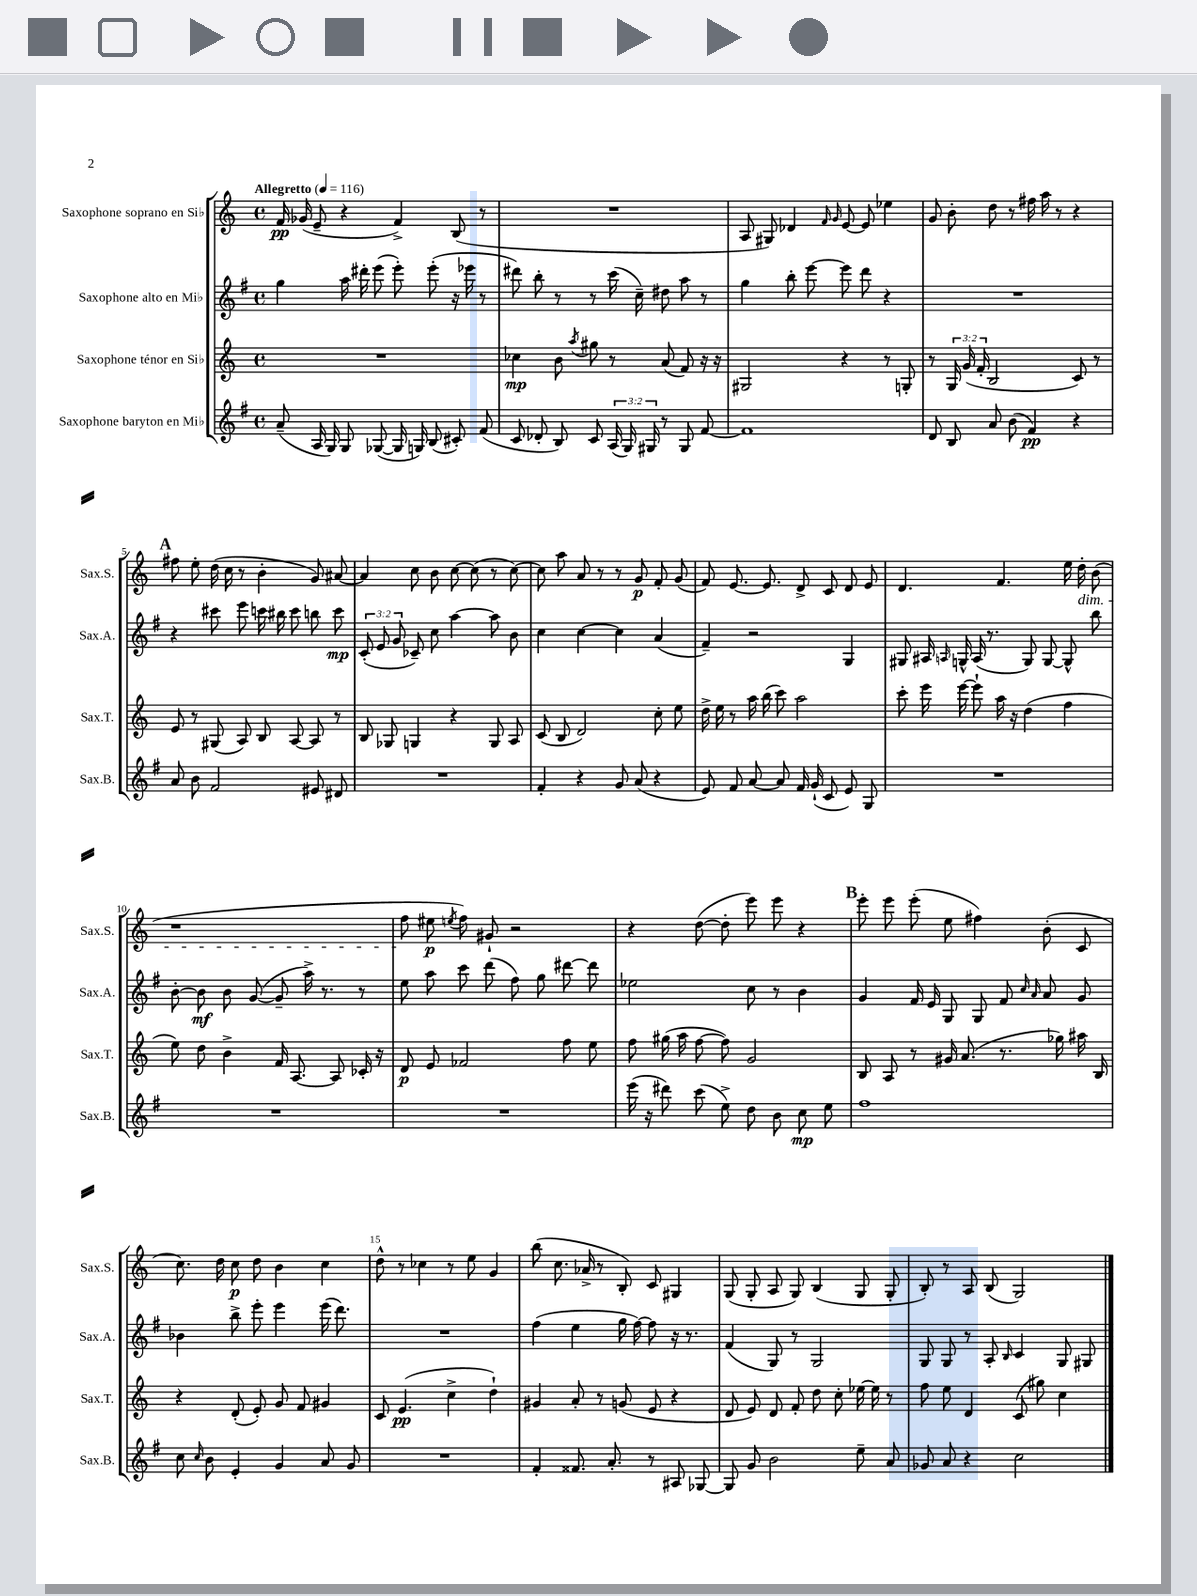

**kern	**kern	**kern	**kern
*staff4	*staff3	*staff2	*staff1
*clefG2	*clefG2	*clefG2	*clefG2
*k[f#]	*k[]	*k[f#]	*k[]
*M4/4	*M4/4	*M4/4	*M4/4
*met(c)	*met(c)	*met(c)	*met(c)
*MM116	*MM116	*MM116	*MM116
(8a~	1r	4gg	16f
.	.	.	(16g-
16A	.	.	8e~
16G)	.	.	.
8G	.	16aa	4r
.	.	16ddd#'	.
([8G-	.	(8eee	.
16G-]	.	8eee')	4f^)
16G)	.	.	.
(8B	.	(8eee'	.
8c#')	.	16r	(8B
.	.	16eee-	.
(8f#	.	8r	8r
=	=	=	=
8c	4cc-	8ddd#)	1r
8d-'	.	8bb'	.
8B)	8b	8r	.
.	8qaa	.	.
8c	8gg#	8r	.
(24A	8r	(16ccc	.
24G)	.	.	.
.	.	16cc~)	.
24G#	.	.	.
8r	(8a	8dd#	.
8G#	8f)	8aa	.
[8f#	16r	8r	.
.	16r	.	.
=	=	=	=
1f#]	2G#	4gg	8A
.	.	.	8G#)
.	.	8bb'	4d-
.	.	[8eee	.
.	.	.	16qqf
.	.	.	16qqg
.	4r	8eee]	[8e
.	.	8ddd	8e]
.	8r	4r	4ee-
.	8G'	.	.
=	=	=	=
8d	8r	1r	8g
8B	24G	.	8b'
.	(24g	.	.
.	24f'	.	.
8a	2B	.	8dd
(8b	.	.	8r
4f#)	.	.	16ff#
.	.	.	16aa
.	.	.	8r
4r	8c)	.	4r
.	8r	.	.
=	=	=	=
8a	8e	4r	8ff#
8b	8r	.	8ee'
2f#	(8G#	8ccc#	(16dd
.	.	.	16cc
.	8A)	8eee	8r
.	8B	16ccc	4b'
.	.	16bb#	.
.	[8A	8ccc	.
8e#	8A]	8bb	8g)
8d#	8r	8ccc	[8a#
=	=	=	=
1r	8B	(12c'	4a#]
.	.	12e	.
.	8G-	.	.
.	.	12g	.
.	4G	8c-~)	8cc
.	.	8cc	8b
.	4r	[4aa	[8cc
.	.	.	(8cc]
.	8G	8aa]	8r
.	8A	8b	[8cc)
=	=	=	=
4f#'	(8c	4cc	8cc]
.	8B	.	8aa
4r	2d)	[4cc	8a
.	.	.	8r
8g	.	4cc]	8r
(8a	.	.	8g
4r	8cc'	(4a	8f'
.	8ee	.	(8g
=	=	=	=
8e)	16dd^	4f#~)	8f)
.	16ee	.	.
8f#	8r	.	[8.e
[8a	16aa	2r	.
.	(16bb	.	8.e]
8a]	8ccc)	.	.
16f#	2aa	.	8d^
(16g`	.	.	.
8c	.	.	8c
8e)	.	4G	8d
8G	.	.	8e
=	=	=	=
1r	8ccc'	8G#	4.d
.	16eee	16A#	.
.	.	16qqA	.
.	[16eee	16G^^	.
.	8eee`]	(16A	.
.	.	8.r	.
.	16aa	.	4.f
.	16r	.	.
.	(4dd	8G)	.
.	.	[8G	.
.	4ff	8G^^]	16ee
.	.	.	16dd'
.	.	8bb	(8b
=	=	=	=
1r	8ee)	[8b'	1r
.	8dd	8b]	.
.	4b^	8b	.
.	.	([8g	.
.	16f	8g~]	.
.	[8.A	.	.
.	.	16aa^)	.
.	.	8.r	.
.	8A]	.	.
.	16c-'	8r	.
.	16r	.	.
=	=	=	=
1r	8d	8ee	8ff
.	8e	8aa	8ee#
.	.	.	8qee
.	2f-	8ccc	8ff)
.	.	(8ddd	8g#`
.	.	8ff#)	2r
.	.	8gg	.
.	8ff	[8ddd#	.
.	8ee	8ddd#]	.
=	=	=	=
(16eee	8ff	2ee-	4r
16r	.	.	.
8ddd#)	(16gg#	.	.
.	16aa	.	.
(8ccc	[8ff	.	([8dd
8ee^)	8ff])	.	8dd']
8dd	2g	8cc	8eee)
8b	.	8r	8eee
8cc	.	4b	4r
8ee	.	.	.
=	=	=	=
1ff#	8B	4g	8eee'
.	8A	.	8eee
.	8r	16f#	(8eee'
.	.	16e	.
.	16g#	8G	8ee
.	(8.a	.	.
.	.	8G	4ff#)
.	8.r	8f#	.
.	.	16qqcc	.
.	.	16qqa	.
.	.	8a	(8b'
.	16gg-)	.	.
.	16aa#	8g	8c
.	16B	.	.
=	=	=	=
8cc	4r	4b-	8.cc)
16qqcc	.	.	.
8b	.	.	.
.	.	.	16dd
4e'	(8d'	8bb^	8cc
.	8e')	8eee'	8dd
4g	8g	4eee	4b
.	8f	.	.
8a	4g#	(16eee	4cc
.	.	8.ddd)	.
8g	.	.	.
=	=	=	=
1r	8c	1r	8dd^^
.	(4.e	.	8r
.	.	.	4cc-
.	4cc^	.	8r
.	.	.	8ee
.	4dd`)	.	4g
=	=	=	=
4f#'	4g#	(4ff#	(8bb
.	.	.	8.cc
8.f##	8a'	4ee	.
.	.	.	16a-^
.	8r	.	8r
8.a'	.	.	.
.	(8g	16gg	8B')
.	.	[16ff#)	.
8r	8e	8ff#]	8c
8A#	4r	16r	4G#
.	.	8.r	.
[8G-	.	.	.
=	=	=	=
8G-]	8d	(4f#	(8G
8g	8e)	.	8G'
2b	8d	8G)	8A
.	8f'	8r	8G)
.	8dd	2G	(4B
.	8cc'	.	.
8ee~	[16ee-	.	8G
.	16ee-]	.	.
8a	8r	.	8G'
=	=	=	=
8g-	8ff	8G	8B')
8a	8ee	8G	8r
4r	4d	8r	8A
.	.	8A'	(8B
.	.	16qqB	.
2cc	(8c	4c	2G)
.	8gg#)	.	.
.	4cc	8G	.
.	.	8G#	.
==	==	==	==
*-	*-	*-	*-
